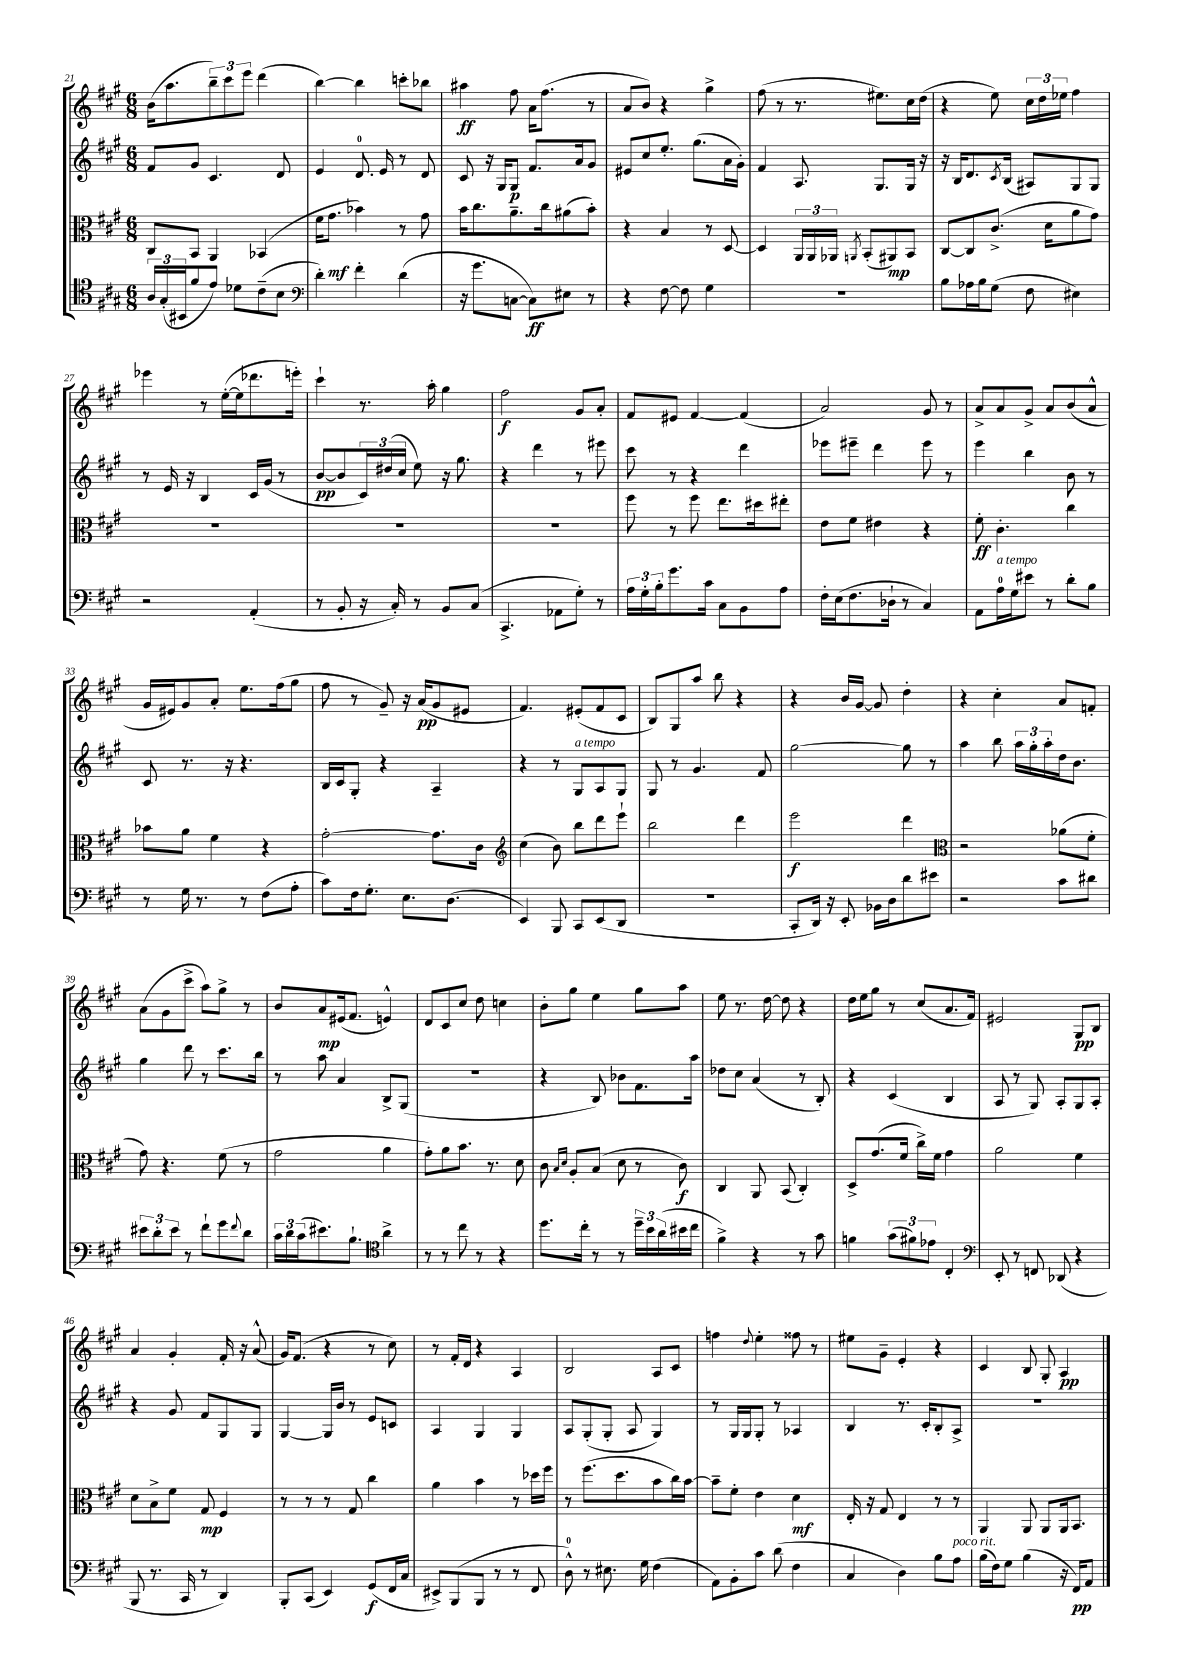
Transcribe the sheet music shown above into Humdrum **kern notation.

**kern	**kern	**kern	**kern
*staff4	*staff3	*staff2	*staff1
*clefC4	*clefC3	*clefG2	*clefG2
*k[f#c#g#]	*k[f#c#g#]	*k[f#c#g#]	*k[f#c#g#]
*M6/8	*M6/8	*M6/8	*M6/8
24A	8C#	8f#	(16b
(24G#'	.	.	.
.	.	.	8.aa
24BB#	.	.	.
8f#	8BB	8g#	.
8e)	4AA	4.c#	12bb~)
.	.	.	12ccc#
8d-	.	.	.
.	.	.	12eee
(8c#~	(4BB-	.	(4ddd
8B	.	8d	.
=	=	=	=
*clefF4	*	*	*
4d')	16f#	4e	[4bb)
.	8.g#	.	.
4f#'	4b-)	8.d	4bb]
.	.	16e	.
(4d	8r	8r	8ccc'
.	8g#	8d	8bb-
=	=	=	=
16r	16b	8c#	4aa#
8.g#	8.cc#	.	.
.	.	16r	.
.	.	16G#	.
[8C	8.a~	8G#	8ff#
8C])	.	8.f#	16a
.	16cc#	.	(8.ff#
8E#	(8a#	.	.
.	.	16a	.
8r	8b')	8g#	8r
=	=	=	=
4r	4r	8e#	8a
.	.	8cc#	8b)
[8F#	4B	8.ee'	4r
8F#]	.	.	.
.	.	(8.gg#	.
4G#	8r	.	4gg#^
.	[8D	16a	.
.	.	16g#')	.
=	=	=	=
2.r	4D]	4f#	(8ff#
.	.	.	8r
.	24AA	8.A	8.r
.	24AA	.	.
.	24AA-	.	.
.	8qAA	.	.
.	(8BB'	.	.
.	.	8.G#	8.ee#)
.	8AA#)	.	.
.	8BB	16G#	16cc#
.	.	16r	(16dd
=	=	=	=
8B	[8C#	16r	4r
.	.	16B	.
16A-	8C#]	8.d	.
16B	.	.	.
(8G#	(8.c#^	.	8ee)
.	.	8qc#	.
.	.	(16B	.
8F#	.	8A#)	24cc#
.	.	.	24dd
.	16d	.	.
.	.	.	24ee-
4E#)	8a	8G#	4ff#
.	8g#)	8G#	.
=	=	=	=
2r	2.r	8r	4eee-
.	.	16e	.
.	.	16r	.
.	.	4B	8r
.	.	.	([16ee'
.	.	.	16ee]
(4AA'	.	16c#	8.ddd-
.	.	(16g#	.
.	.	8r	.
.	.	.	16eee')
=	=	=	=
8r	2.r	[8b	4ccc#`
8BB'	.	8b]	.
16r	.	24c#)	8.r
.	.	(24dd#	.
16C#')	.	.	.
.	.	24cc#	.
8r	.	8ee)	.
.	.	.	16aa'
8BB	.	16r	4gg#
.	.	8.gg#	.
(8C#	.	.	.
=	=	=	=
4.CC#^	2.r	4r	2ff#
.	.	4ddd	.
8AA-	.	.	.
8G#')	.	8r	8g#
8r	.	8eee#	8a'
=	=	=	=
24A	8ff#	8ccc#	8f#
24G#'	.	.	.
24B'	.	.	.
8.g#	8r	8r	8e#
.	8ff#	4r	[4f#
16c#	.	.	.
8C#	8.ee	.	.
8BB	.	4ddd	(4f#]
.	16dd#	.	.
8A	8ee#'	.	.
=	=	=	=
16F#'	8e	8eee-	2a)
(16E	.	.	.
8.F#	8f#	8eee#~	.
.	4e#	4ddd	.
16D-`	.	.	.
8r	.	.	.
4C#)	4r	8eee#	8g#
.	.	8r	8r
=	=	=	=
8AA	8f#'	4eee	8a^
16A	4.c#'	.	8a
16G#	.	.	.
8e#	.	4bb	8g#^
8r	.	.	8a
8d'	4cc#	8b	(8b
8B	.	8r	8a^^
=	=	=	=
8r	8b-	8c#	16g#
.	.	.	16e#)
16G#	8a	8.r	8g#
8.r	.	.	.
.	4f#	.	8a'
.	.	16r	.
8r	.	4.r	8.ee
(8F#	4r	.	.
.	.	.	(16ff#
8A'	.	.	8gg#
=	=	=	=
8c#)	[2g#'	16B	8ff#
.	.	16c#	.
16F#	.	8G#'	8r
8.G#'	.	.	.
.	.	4r	8g#~)
8.E	.	.	16r
.	.	.	(16a
.	8.g#]	4A~	8g#
(8.D	.	.	.
.	.	.	8e#
.	16c#	.	.
=	=	=	=
*	*clefG2	*	*
4EE)	(4cc#	4r	4.f#)
8BBB	8b)	8r	.
8CC#	8bb	8G#	(8e#'
(8EE	8ddd	8A	8f#
8DD	8eee`	8G#	8c#
=	=	=	=
2.r	2bb	8G#	8B)
.	.	8r	8G#
.	.	4.g#	8aa
.	.	.	8bb
.	4ddd	.	4r
.	.	8f#	.
=	=	=	=
8CC#'	2eee	[2gg#	4r
16DD)	.	.	.
16r	.	.	.
8EE'	.	.	16b
.	.	.	[16g#
16BB-	.	.	8g#]
16D	.	.	.
8d	4ddd	8gg#]	4dd'
8e#	.	8r	.
=	=	=	=
*	*clefC3	*	*
2r	2r	4aa	4r
.	.	8bb	4cc#'
.	.	24aa	.
.	.	24gg#'	.
.	.	24aa'	.
8c#	(8a-	16dd	8a
.	.	8.b	.
8d#	8f#'	.	8f'
=	=	=	=
12e#	8g#)	4gg#	(8a
12d'	.	.	.
.	4.r	.	8g#
12e#	.	.	.
8r	.	8ddd	8ccc#^
8f#`	.	8r	8aa)
8g#	(8f#	8.ccc#	8gg#^
8qqf#	.	.	.
8d	8r	.	8r
.	.	16bb	.
=	=	=	=
24c#	2g#	8r	8b
24d	.	.	.
(24c#	.	.	.
8.e#)	.	8aa	8a
.	.	4a	(16e#
8.B`	.	.	8.f#
*clefC4	*	*	*
4a^	4a	8B^	4e^^)
.	.	(8G#	.
=	=	=	=
8r	8g#')	2.r	8d
8r	8a	.	8c#
8cc#	8.b	.	8cc#
8r	.	.	8dd
.	8.r	.	.
4r	.	.	4cc
.	8d	.	.
=	=	=	=
8.dd	8c#	4r	8b'
.	16qqB	.	.
.	16qqd	.	.
.	8A'	.	8gg#
16cc#'	.	.	.
8r	(8B	8B)	4ee
8r	8d	8b-	.
24dd~	8r	8.f#	8gg#
24b	.	.	.
(24a	.	.	.
16b#	8c#)	.	8aa
16cc#	.	16aa	.
=	=	=	=
4f#^)	4C#	8dd-	8ee
.	.	8cc#	8.r
4r	8AA	(4a	.
.	.	.	[16dd
.	(8BB	.	8dd]
8r	4C#')	8r	4r
8g#	.	8B')	.
=	=	=	=
4f	8D^	4r	16dd
.	.	.	16ee
.	(8.g#	.	8gg#
(12g#	.	(4c#	8r
.	16f#	.	.
12f#)	.	.	.
.	16cc#^)	.	(8cc#
12e-	.	.	.
.	16f#	.	.
4C#'	4g#	4B	8.a
.	.	.	16f#)
=	=	=	=
*clefF4	*	*	*
8EE'	2a	8A	2e#
8r	.	8r	.
8FF	.	8G#)	.
(8DD-	.	8A'	.
4r	4f#	8G#	8G#
.	.	8A'	8B
=	=	=	=
8BBB	8d	4r	4a
8.r	8B^	.	.
.	8f#	8g#	4g#'
16CC#	.	.	.
8r	8G#	8f#	.
4DD)	4F#	8G#	16f#'
.	.	.	16r
.	.	8G#	(8a^^
=	=	=	=
8BBB'	8r	[4G#	16g#)
.	.	.	(8.f#
(8CC#	8r	.	.
4EE)	8r	16G#]	4r
.	.	16b	.
.	8G#	8r	.
(8GG#	4cc#	8e	8r
16FF#	.	8c	8cc#)
16C#	.	.	.
=	=	=	=
8EE#^)	4a	4A	8r
(8BBB	.	.	16f#'
.	.	.	16d
8BBB	4b	4G#	4r
8r	.	.	.
8r	8r	4G#	4A
8FF#	16dd-	.	.
.	16ff#	.	.
=	=	=	=
8D^^)	8r	8A	2B
8r	(8.ff#	(8G#'	.
8.E#	.	8G#'	.
.	8.dd	.	.
.	.	8A	.
16G#	.	.	.
(4F#	8b	4G#)	8A
.	16cc#)	.	8c#
.	[16b	.	.
=	=	=	=
8AA)	8b~]	8r	4ff
8BB'	8f#'	16G#	.
.	.	16G#	.
.	.	.	8qqdd
8c#	4e	8G#'	4ee'
(8d	.	8r	.
4F#	4d	4A-	8ff##
.	.	.	8r
=	=	=	=
4C#	16E'	4B	8ee#
.	16r	.	.
.	8G#	.	8g#~
4D)	4E	8.r	4e'
.	.	16c#'	.
8B	8r	8B'	4r
8A	8r	8A^	.
=	=	=	=
(16B	4AA	2.r	4c#
16F#)	.	.	.
8G#	.	.	.
(4B	8AA	.	8B
.	8AA	.	8G#'
16r	16AA	.	4A
16FF#)	8.BB	.	.
8AA	.	.	.
==	==	==	==
*-	*-	*-	*-
